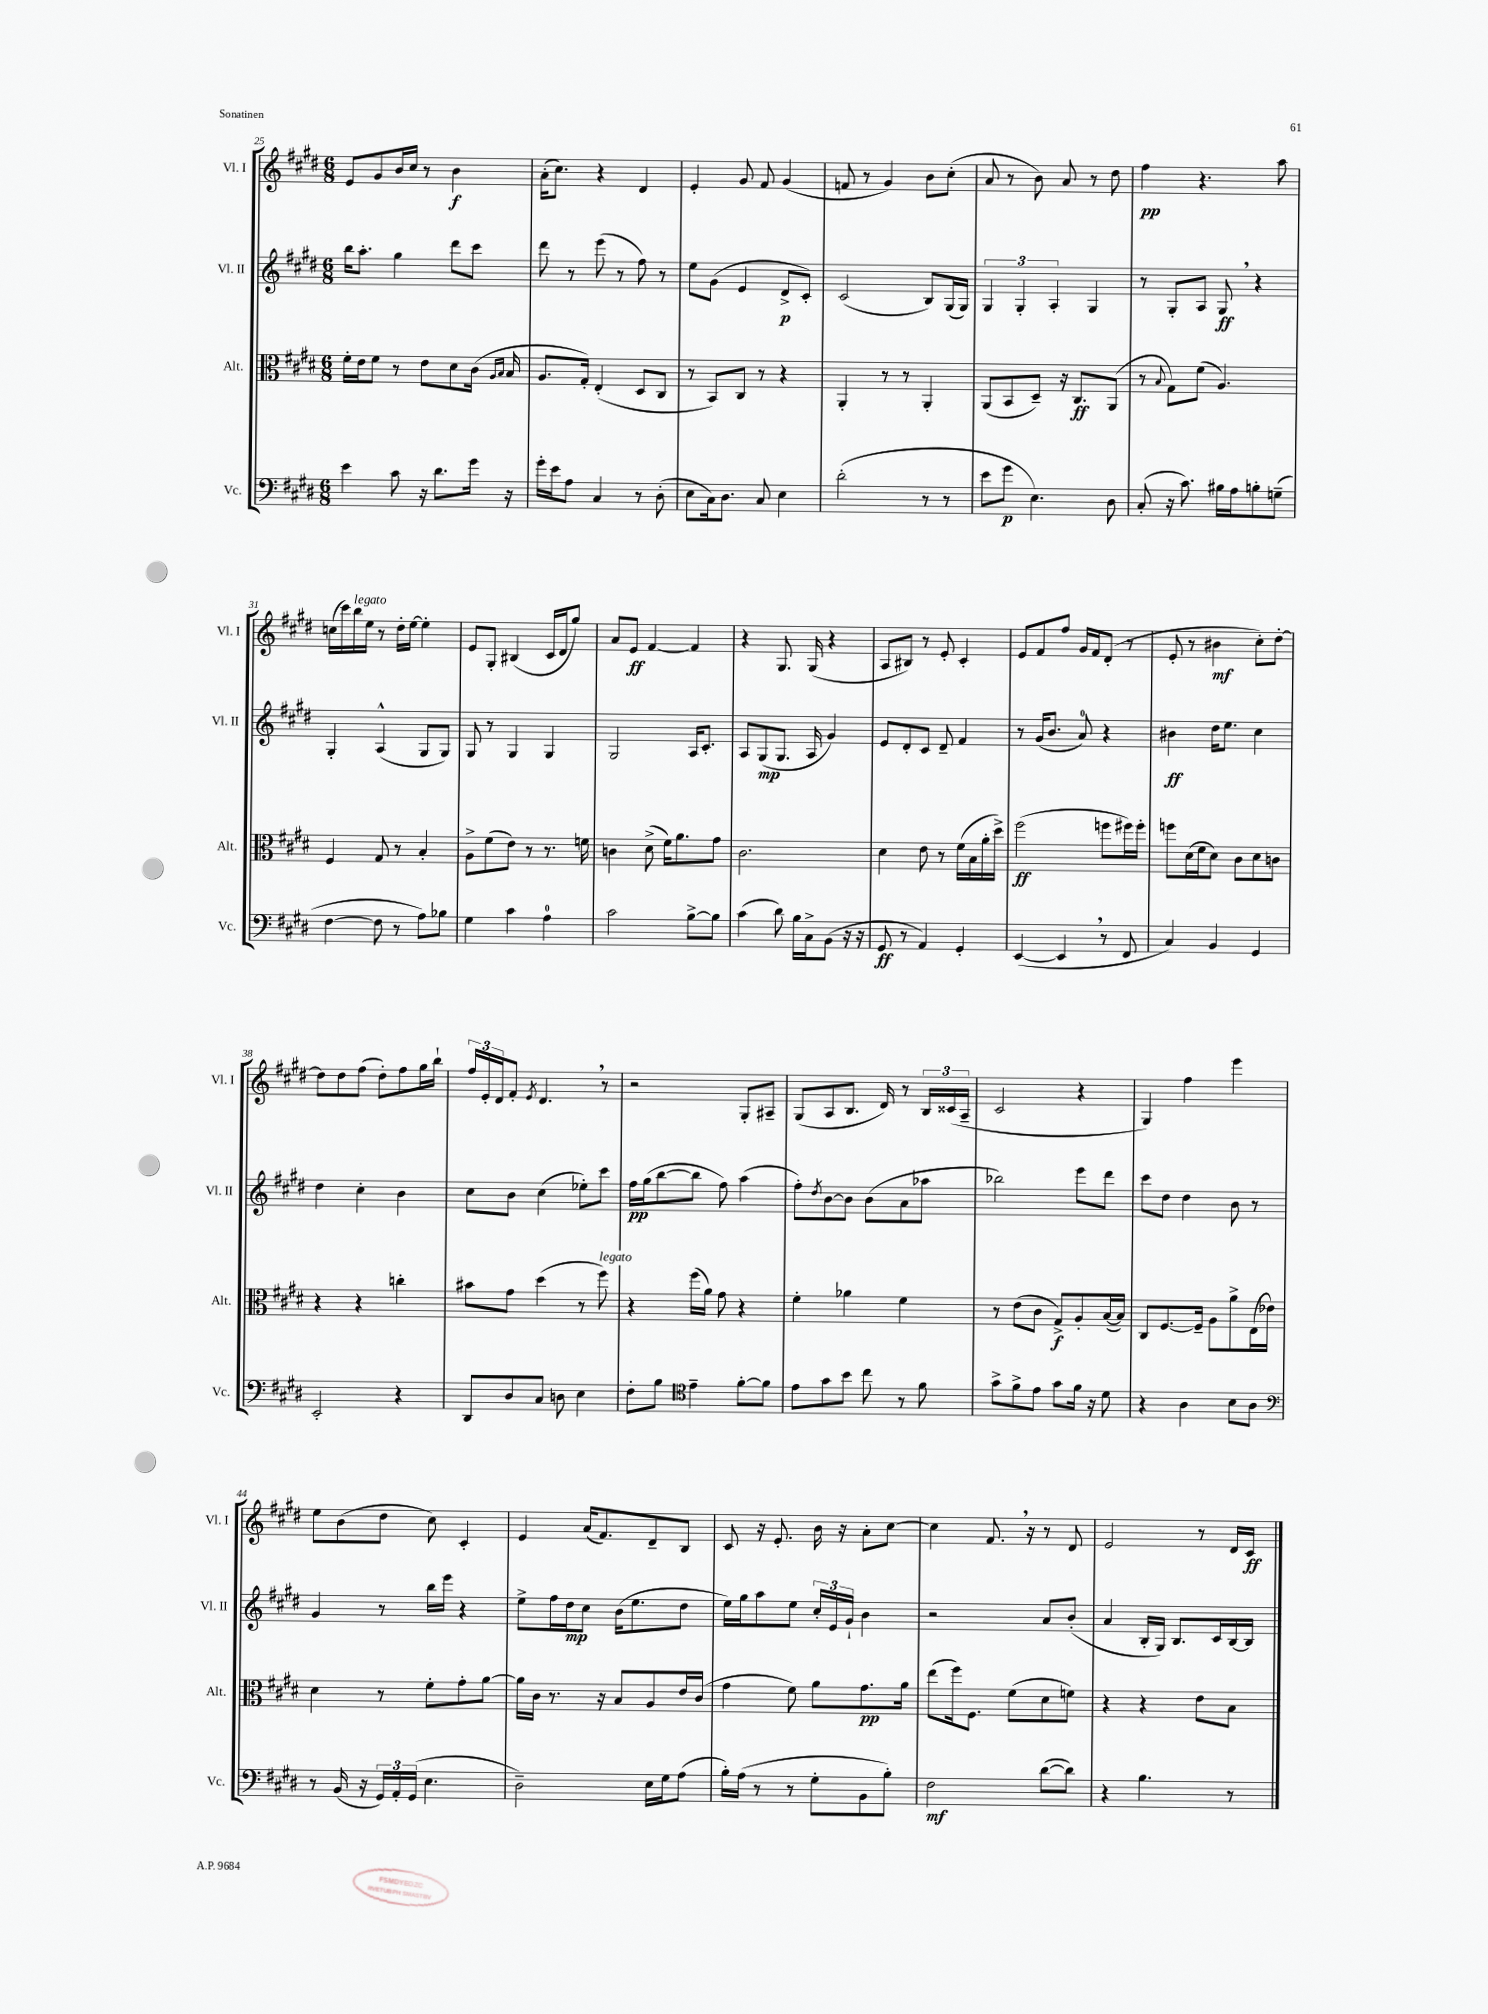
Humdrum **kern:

**kern	**kern	**kern	**kern
*staff4	*staff3	*staff2	*staff1
*clefF4	*clefC3	*clefG2	*clefG2
*k[f#c#g#d#]	*k[f#c#g#d#]	*k[f#c#g#d#]	*k[f#c#g#d#]
*M6/8	*M6/8	*M6/8	*M6/8
4e	16f#'	16bb	8e
.	16e	8.aa'	.
.	8f#	.	8g#
8c#	8r	4gg#	16b
.	.	.	16cc#
16r	8e	.	8r
8.d#	.	.	.
.	8d#	8ddd#	4b
16g#	(16c#	8ccc#	.
.	16qqA	.	.
.	16qqB	.	.
16r	16B	.	.
=	=	=	=
16g#'	8.A	8ddd#	(16a'
16e	.	.	8.cc#)
8A	.	8r	.
.	16G#')	.	.
4C#	(4E'	(8eee	4r
.	.	8r	.
8r	8D#	8ff#)	4d#
(8D#'	8C#	8r	.
=	=	=	=
8E	8r	8ee	4e'
16C#)	8BB)	(8g#	.
8.D#	.	.	.
.	8C#	4e	8g#
8C#	8r	.	8f#
4E	4r	8d#^	(4g#
.	.	8c#')	.
=	=	=	=
(2d#'	4AA'	(2c#	8f
.	.	.	8r
.	8r	.	4g#)
.	8r	.	.
8r	4AA'	8B)	8b
8r	.	(16G#	(8cc#'
.	.	16G#)	.
=	=	=	=
8e	(8AA	6G#	8a
8g#	8BB	.	8r
.	.	6G#'	.
4.E)	8D#~)	.	8b)
.	.	6A'	.
.	16r	.	8a
.	8.C#	.	.
.	.	4G#	8r
8D#	(8AA	.	8dd#
=	=	=	=
(8C#'	8r	8r	4ff#
.	8qqB	.	.
16r	8G#)	8G#'	.
8.c#)	.	.	.
.	(8f#	8A	4.r
16B#	4.A)	8G#	.
16A	.	.	.
8B'	.	4r	.
(8G~	.	.	8aa
=	=	=	=
[4F#	4F#	4G#'	(16cc
.	.	.	16ccc#)
.	.	.	16bb
.	.	.	16ee
8F#]	8G#	(4A^^	8r
8r	8r	.	16dd#'
.	.	.	[16ee
8A)	4B'	8G#	4ee']
8B-	.	8G#)	.
=	=	=	=
4G#	8A^	8G#	8e
.	(8f#	8r	8G#'
4c#	8e)	4G#	(4B#
.	8r	.	.
4A	8.r	4G#	16c#
.	.	.	16d#
.	.	.	8gg#)
.	16f	.	.
=	=	=	=
2c#	4c	2G#	8a
.	.	.	8e
.	(8d#^	.	[4f#
.	16f#)	.	.
.	8.a	.	.
[8B^	.	16A	4f#]
.	.	8.c#'	.
8B]	8g#	.	.
=	=	=	=
(4c#	2.c#	8A	4r
.	.	(8G#	.
8d#)	.	8.G#	8.G#
16B	.	.	.
16C#^	.	16A	(16G#
(8BB	.	4g#)	4r
16r	.	.	.
16r	.	.	.
=	=	=	=
8GG#	4d#	8e	8A
8r	.	8d#'	8B#)
4AA)	8e	8c#	8r
.	8r	8d#~	8e'
4GG#'	(16f#	4f#	4c#'
.	16B	.	.
.	16a'	.	.
.	16dd#^)	.	.
=	=	=	=
([4EE	(2ff#	8r	8e
.	.	(16g#	8f#
.	.	8.b	.
4EE]	.	.	8ff#
.	.	8a)	16g#
.	.	.	16f#
8r	8ff	4r	(8d#'
8FF#	16ff#)	.	8r
.	16ff#'	.	.
=	=	=	=
4C#)	8ff	4b#	8e'
.	(16d#	.	8r
.	16f#	.	.
4BB	8d#)	16dd#	4b#
.	.	8.ee	.
.	8c#	.	.
4GG#	8d#	4cc#	8cc#')
.	8c	.	[8dd#'
=	=	=	=
2EE'	4r	4dd#	8dd#]
.	.	.	8dd#
.	4r	4cc#'	(8ff#
.	.	.	8dd#')
4r	4cc'	4b	8ff#
.	.	.	16gg#
.	.	.	16bb`
=	=	=	=
8DD#	8b#	8cc#	24ff#
.	.	.	24e'
.	.	.	24d#
8D#	8g#	8b	8f#'
.	.	.	8qe
8C#	(4dd#	(4cc#	4.d#
8D	.	.	.
4E	8r	8ee-')	.
.	8ff#)	8ccc#	8r
=	=	=	=
8F#'	4r	16ff#	2r
.	.	(16gg#	.
8B	.	[8bb	.
*clefC4	*	*	*
4e~	(16ff#	8bb]	.
.	16a)	.	.
.	8g#	8ff#)	.
[8f#'	4r	(4aa	8G#'
8f#]	.	.	8A#~
=	=	=	=
8e	4f#'	8ff#')	(8G#
.	.	8qdd#	.
8g#	.	[8b	8A
8b	4a-	8b]	8.B
8cc#	.	(8b	.
.	.	.	16d#)
8r	4f#	8a	8r
8f#	.	8aa-	24B
.	.	.	(24c##
.	.	.	24A~
=	=	=	=
8g#^	8r	2bb-)	2c#
8f#^	(8e	.	.
8e	8c#	.	.
8g#	8G#^)	.	.
16f#	8A'	8eee	4r
16r	.	.	.
8d#	([16B	8ddd#	.
.	16B])	.	.
=	=	=	=
4r	8C#	8ccc#	4G#)
.	[8.F#	8dd#	.
4A	.	4dd#	4ff#
.	16F#~]	.	.
.	8A	.	.
8B	8a^	8b	4eee
8A	(16E	8r	.
.	16e-)	.	.
=	=	=	=
*clefF4	*	*	*
8r	4d#	4g#	8ee
(16BB	.	.	(8b
16r	.	.	.
24GG#)	8r	8r	8dd#
24AA'	.	.	.
(24GG#	.	.	.
4.E	8f#'	16bb	8cc#)
.	.	16eee	.
.	8g#'	4r	4c#'
.	[8a	.	.
=	=	=	=
2D#~)	16a]	8ee^	4e
.	16c#	.	.
.	8.r	16ff#	.
.	.	16dd#	.
.	.	8cc#	(16a
.	16r	.	8.f#)
.	8B	(16b	.
.	.	8.ee	.
16E	8A	.	8d#~
16G#	.	.	.
(8A	16e	8dd#	8B
.	(16c#	.	.
=	=	=	=
16B')	4g#	16ee)	8c#
(16A	.	16gg#	.
8r	.	8aa	16r
.	.	.	8.e'
8r	8f#)	8ee	.
8G#'	8a	24cc#'	16b
.	.	24e	.
.	.	.	16r
.	.	24g#`	.
8BB	8.g#	4b	8a'
8B')	.	.	[8cc#
.	16a	.	.
=	=	=	=
2F#	(8ee	2r	4cc#]
.	16ff#)	.	.
.	8.F#	.	.
.	.	.	8.f#
.	(8f#	.	.
.	.	.	16r
([8d#	8d#	8a	8r
8d#])	8f)	(8b'	8d#
=	=	=	=
4r	4r	4a	2e
4.B	4r	16B'	.
.	.	16G#)	.
.	.	8.B	.
.	8e	.	8r
.	.	16c#	.
8r	8B	[16B	16d#
.	.	16B]	16c#
==	==	==	==
*-	*-	*-	*-
